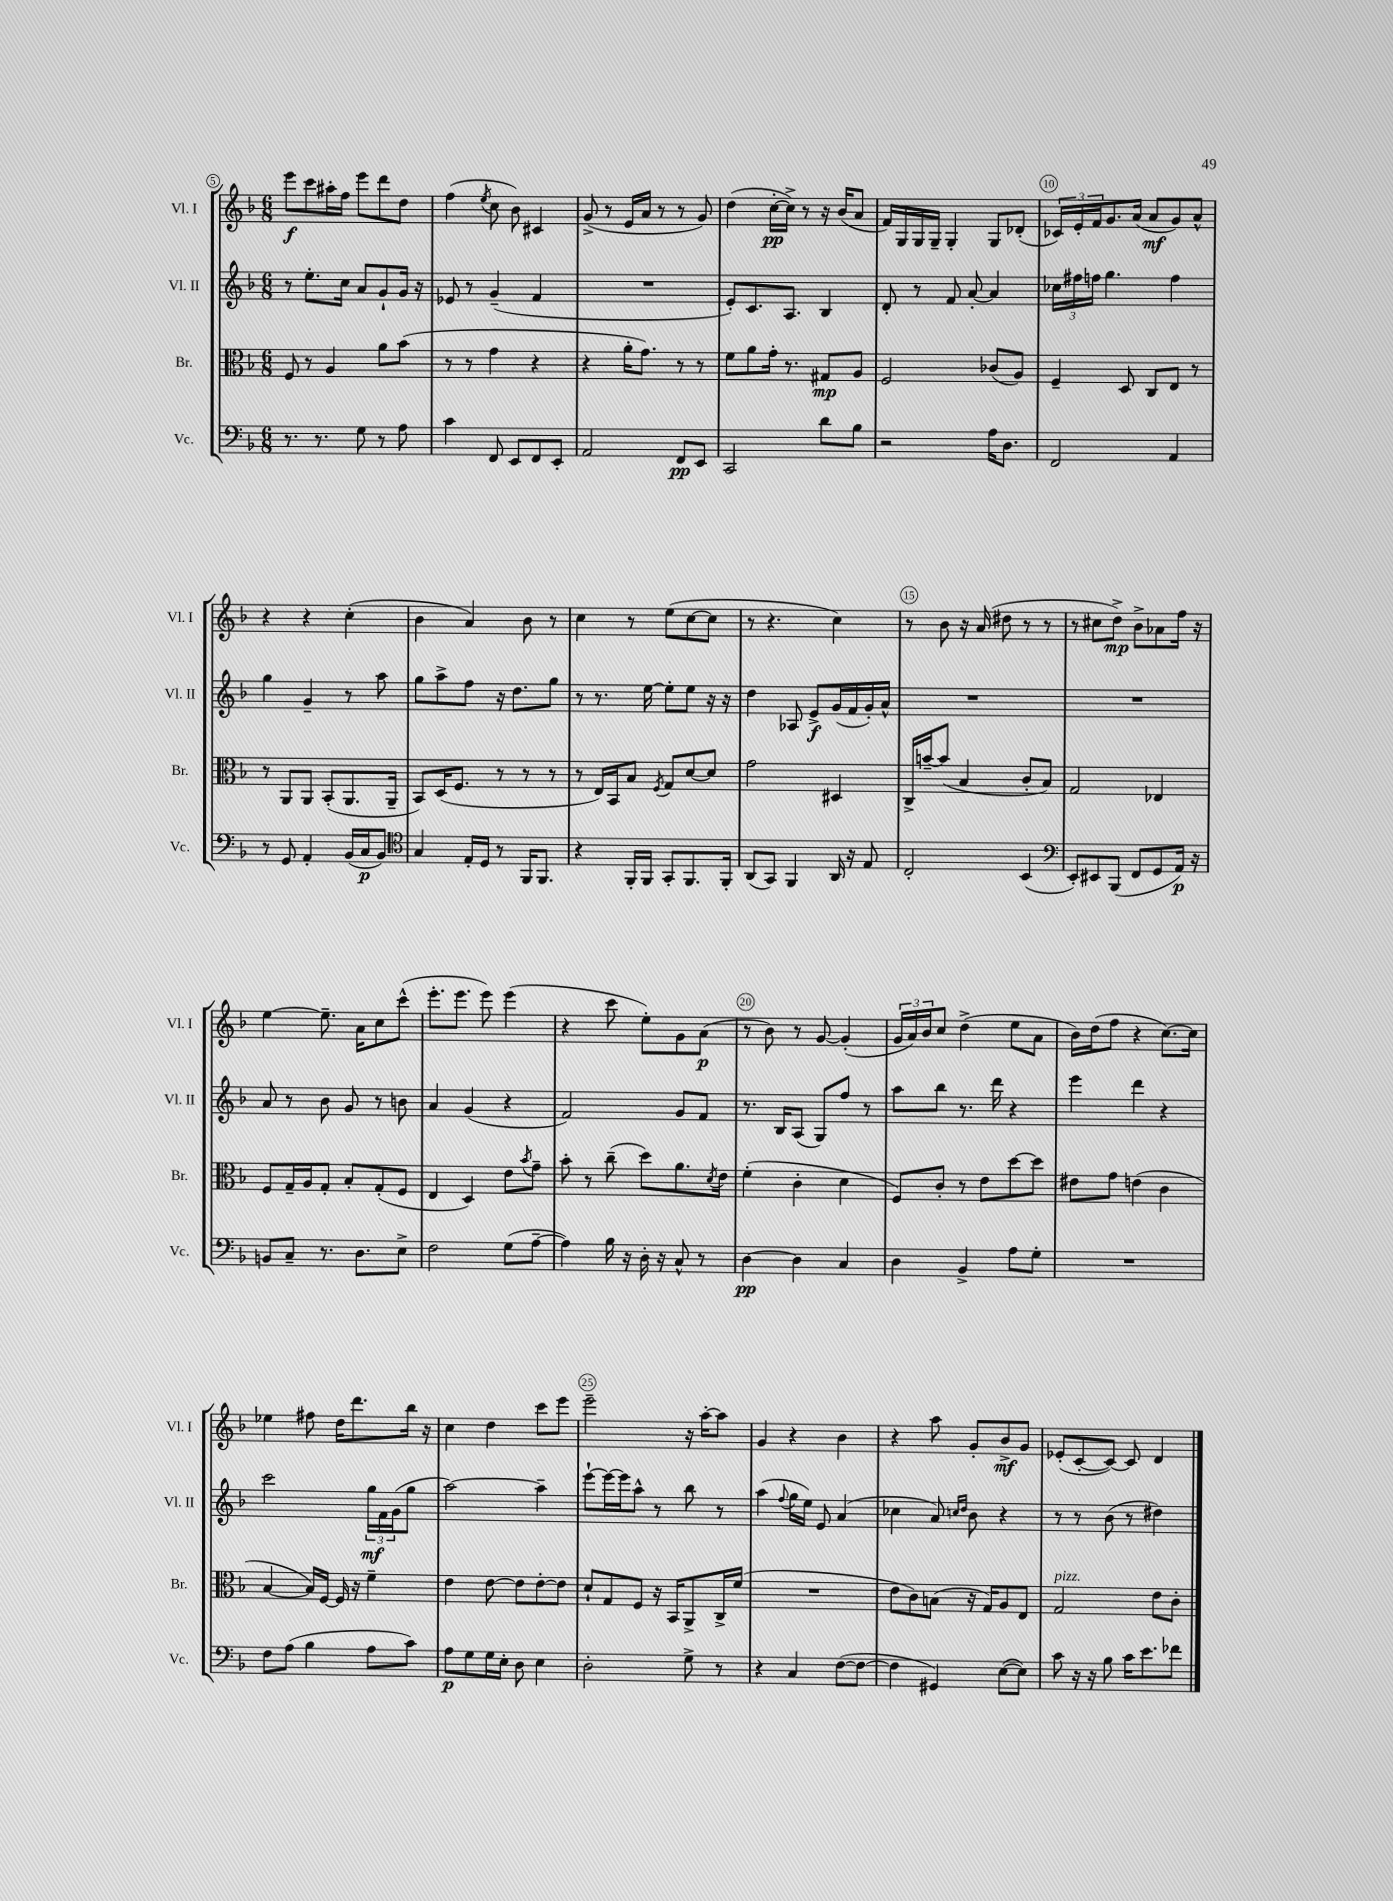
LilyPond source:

<<
\new StaffGroup <<
\new Staff = "s0" \with { instrumentName = "Vl. I" shortInstrumentName = "Vl. I" } {
    \clef treble \key f \major \numericTimeSignature \time 6/8
    e'''8\f c'''8 ais''16-. f''16 e'''8 d'''8 d''8 |
    f''4( \acciaccatura { e''8 } c''8 bes'8) cis'4 |
    g'8->( r8 e'16 a'16 r8 r8 g'8) |
    d''4( c''16~-.\pp c''16->) r8 r16 bes'16( a'8 |
    f'16) g16 g16 g16-- g4-. g8 des'8-.( |
    \tuplet 3/2 { ces'16) e'16-. f'16 } g'8. a'16( a'8\mf g'8) a'8-^ |
    r4 r4 c''4-.( |
    bes'4 a'4) bes'8 r8 |
    c''4 r8 e''8( c''8~ c''8 |
    r8 r4. c''4) |
    r8 bes'8 r16 a'16( dis''8 r8 r8 |
    r8 cis''8 d''8->\mp) bes'8-> aes'8 f''16 r16 |
    e''4~ e''8.-- a'16 c''8 c'''8-^( |
    e'''8.-. e'''8. e'''8) e'''4( |
    r4 c'''8 e''8-.) g'8 a'8\p( |
    r8 bes'8) r8 g'8~ g'4-.( |
    \tuplet 3/2 { g'16 a'16) bes'16 } c''8 d''4->( e''8 a'8 |
    bes'16) d''16( f''8 r4 c''8.~) c''16 |
    ees''4 fis''8 d''16 d'''8. bes''16 r16 |
    c''4 d''4 c'''8 e'''8 |
    e'''2-- r16 a''16~-. a''8 |
    g'4 r4 bes'4 |
    r4 a''8 g'8-. bes'8->\mf g'8 |
    ees'8-.( c'8~-. c'8~) c'8 d'4 \bar "|." |
}
\new Staff = "s1" \with { instrumentName = "Vl. II" shortInstrumentName = "Vl. II" } {
    \clef treble \key f \major \numericTimeSignature \time 6/8
    r8 e''8.-. c''16 a'8 g'8-! g'16 r16 |
    ees'8 r8 g'4--( f'4 |
    R2. |
    e'8-.) c'8. a8. bes4 |
    d'8-. r8 f'8 a'8~-. a'4 |
    \tuplet 3/2 { ces''16 fis''16 f''16 } g''4. f''4 |
    g''4 g'4-- r8 a''8 |
    g''8 a''8-> f''8 r16 d''8. g''8 |
    r8 r8. e''16~ e''8-. e''8 r16 r16 |
    d''4 aes8 e'8->\f g'16( f'16 g'16-.) a'16-^ |
    R2. |
    R2. |
    a'8 r8 bes'8 g'8 r8 b'8 |
    a'4 g'4( r4 |
    f'2) g'8 f'8 |
    r8. bes16 a8( g8) f''8 r8 |
    a''8 bes''8 r8. d'''16 r4 |
    e'''4 d'''4 r4 |
    c'''2 \tuplet 3/2 { g''16\mf f'16 g'16( } g''8 |
    a''2~) a''4-- |
    e'''8~-! e'''16~ e'''16 a''8-^ r8 bes''8 r8 |
    a''4( \appoggiatura { f''8 } g''16 e''16) e'8 a'4( |
    ces''4 a'8) \grace { c''16 d''16 } bes'8 r4 |
    r8 r8 bes'8( r8 dis''4) \bar "|." |
}
\new Staff = "s2" \with { instrumentName = "Br." shortInstrumentName = "Br." } {
    \clef alto \key f \major \numericTimeSignature \time 6/8
    f8 r8 a4 a'8 bes'8( |
    r8 r8 g'4 r4 |
    r4 a'16-. g'8.) r8 r8 |
    f'8 a'8 g'16-. r8. gis8\mp a8 |
    f2 ces'8( a8) |
    f4-- d8 c8 e8 r8 |
    r8 a,8 a,8 bes,8-.( a,8. a,16-- |
    bes,8) d16( f8. r8 r8 r8 |
    r8 e16) bes,16 bes8 \acciaccatura { f8 } g8 d'8~ d'8 |
    g'2 dis4 |
    c16-> b'16~-- b'8( bes4 c'8-. bes8) |
    g2 ees4 |
    f8 g16-- a16 g8-. bes8-. g8-.( f8 |
    e4 d4) e'8 \acciaccatura { bes'8 } g'8-- |
    bes'8-. r8 c''8--( d''8) a'8. \acciaccatura { d'8 } e'16 |
    f'4-.( c'4-. d'4 |
    f8) c'8-. r8 e'8 d''8~ d''8 |
    eis'8 g'8 e'4( c'4 |
    bes4~ bes16) f16~ f16 r16 f'4-- |
    e'4 e'8~ e'8 e'8~-. e'8 |
    d'8-! g8 f8 r16 bes,16 a,8-> c16-> f'16( |
    R2. |
    e'8 c'8) b8( r16 g16) a8 e8 |
    g2^\markup { \italic "pizz." } e'8 c'8-. \bar "|." |
}
\new Staff = "s3" \with { instrumentName = "Vc." shortInstrumentName = "Vc." } {
    \clef bass \key f \major \numericTimeSignature \time 6/8
    r8. r8. g8 r8 a8 |
    c'4 f,8 e,8 f,8 e,8-. |
    a,2 f,8\pp e,8 |
    c,2 d'8 bes8 |
    r2 a16 d8. |
    f,2 a,4 |
    r8 g,8 a,4-. bes,16( c16\p bes,8) |
    \clef tenor g4 e16-. d16 r8 f,16 f,8. |
    r4 f,16-. f,16 g,8-. f,8. f,16-. |
    a,8( g,8) f,4 a,16 r16 e8 |
    c2-. bes,4( |
    \clef bass e,8-.) eis,8 bes,,8( f,8 g,8 a,16\p) r16 |
    b,8 c8-- r8. d8. e8-> |
    f2 g8( a8~-- |
    a4) bes16 r16 d16-. r16 c8-^ r8 |
    d4~\pp d4 c4 |
    d4 bes,4-> a8 g8-. |
    R2. |
    f8 a8( bes4 a8 c'8) |
    a8\p g8 g16 e16-. d8 e4 |
    d2-. g8-> r8 |
    r4 c4 f8~( f8~ |
    f4 gis,4) e8~( e8) |
    c'8 r16 r16 bes8 c'16 e'8. fes'8 \bar "|." |
}
>>
>>
\layout { \context { \Score currentBarNumber = #5 \override BarNumber.break-visibility = ##(#f #t #t) barNumberVisibility = #(every-nth-bar-number-visible 5) \override BarNumber.stencil = #(make-stencil-circler 0.1 0.3 ly:text-interface::print) } }
